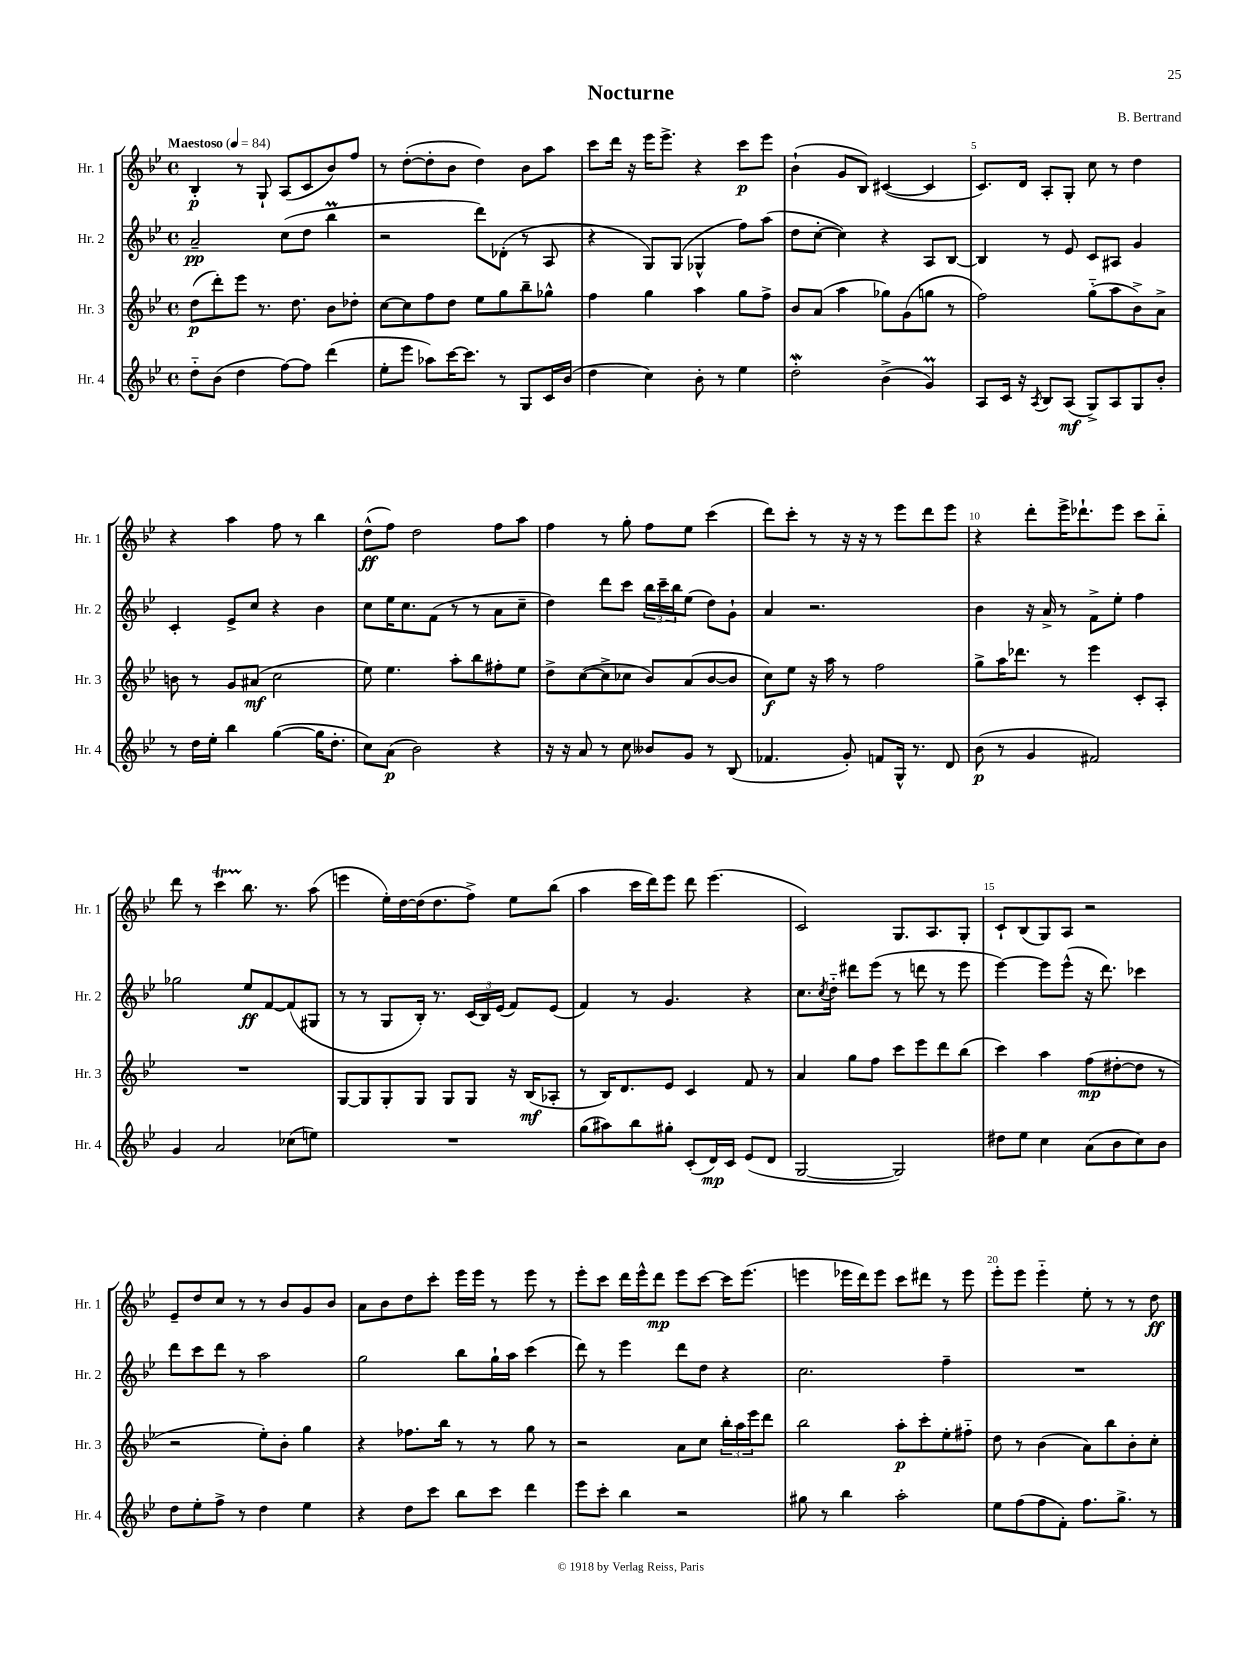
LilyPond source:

\header { title = "Nocturne" composer = "B. Bertrand" }
<<
\new StaffGroup <<
\new Staff = "s0" \with { instrumentName = "Hr. 1" shortInstrumentName = "Hr. 1" } {
    \clef treble \key bes \major \defaultTimeSignature \time 4/4 \tempo "Maestoso" 4 = 84
    bes4-.\p r8 g8-! a8( c'8 bes'8) f''8 |
    r8 d''8~-.( d''8-. bes'8 d''4) bes'8 a''8 |
    c'''8 d'''16 r16 ees'''16 ees'''8.-> r4 c'''8\p ees'''8 |
    bes'4-!( g'8 bes8) cis'4~( cis'4 |
    c'8.) d'16 a8-. g8-. c''8 r8 d''4 |
    r4 a''4 f''8 r8 bes''4 |
    d''8-^\ff( f''8) d''2 f''8 a''8 |
    f''4 r8 g''8-. f''8 ees''8 c'''4( |
    d'''8) c'''8-. r8 r16 r16 r8 ees'''8 d'''8 ees'''8 |
    r4 d'''8-. ees'''16-> des'''8.-! ees'''8 c'''8 bes''8-_ |
    d'''8 r8 c'''4\startTrillSpan bes''8.\stopTrillSpan r8. a''8( |
    e'''4 ees''16-.) d''16~ d''16( d''8. f''8->) ees''8 bes''8( |
    a''4 c'''16 d'''16) ees'''8 d'''8 ees'''4.( |
    c'2) g8. a8. g8-. |
    c'8-! bes8( g8) a8 r2 |
    ees'8-- d''8 c''8 r8 r8 bes'8 g'8 bes'8 |
    a'8 bes'8 d''8 c'''8-. ees'''16 ees'''16 r8 ees'''8 r8 |
    ees'''8-. c'''8 d'''16 ees'''16-^ d'''8\mp ees'''8 c'''8~ c'''16 ees'''8.( |
    e'''4 ees'''16 d'''16) ees'''8 c'''8 dis'''8 r8 ees'''8 |
    ees'''8-. ees'''8 ees'''4-_ ees''8-. r8 r8 d''8\ff \bar "|." |
}
\new Staff = "s1" \with { instrumentName = "Hr. 2" shortInstrumentName = "Hr. 2" } {
    \clef treble \key bes \major \defaultTimeSignature \time 4/4
    a'2--\pp c''8( d''8 bes''4\prall |
    r2 d'''8) des'8-.( r8 a8 |
    r4 g8) g8( ges4-^ f''8) a''8( |
    d''8 c''8~-. c''4) r4 a8 bes8~ |
    bes4 r8 ees'8 c'8 ais8 g'4 |
    c'4-. ees'8-> c''8 r4 bes'4 |
    c''8 ees''16 c''8. f'8( r8 r8 a'8 c''8-- |
    d''4) d'''8 c'''8 \tuplet 3/2 { bes''16 c'''16-- bes''16 } ees''8( d''8) g'8-! |
    a'4 r2. |
    bes'4 r16 a'16-> r8 f'8-> ees''8-. f''4 |
    ges''2 ees''8\ff f'8~ f'8( gis8 |
    r8 r8 g8 bes16-.) r8. \tuplet 3/2 { c'16( bes16) ees'16( } f'8) ees'8( |
    f'4) r8 g'4. r4 |
    c''8. \acciaccatura { c''8 } d''16-_ dis'''8 ees'''8( r8 d'''8 r8 ees'''8 |
    ees'''4~) ees'''8 ees'''8-^( r16 d'''8.) ces'''4 |
    d'''8 c'''8 d'''8 r8 a''2 |
    g''2 bes''8 g''16-! a''16 c'''4( |
    d'''8) r8 ees'''4 d'''8 d''8 r4 |
    c''2. f''4-- |
    R1 \bar "|." |
}
\new Staff = "s2" \with { instrumentName = "Hr. 3" shortInstrumentName = "Hr. 3" } {
    \clef treble \key bes \major \defaultTimeSignature \time 4/4
    d''8\p( d'''8-.) ees'''8 r8. d''8. bes'8 des''8-. |
    c''8~ c''8 f''8 d''8 ees''8 g''8 bes''8-- ges''8-^ |
    f''4 g''4 a''4 g''8 f''8-> |
    bes'8 a'8( a''4 ges''8) g'8( g''8 r8 |
    f''2) g''8-_( a''8 bes'8->) a'8-> |
    b'8 r8 g'8 ais'8\mf( c''2 |
    ees''8) ees''4. a''8-. bes''8 fis''8-. ees''8 |
    d''8-> c''8~( c''8-> ces''8 bes'8) a'8( bes'8~ bes'8 |
    c''8\f) ees''8 r16 a''16 r8 f''2 |
    g''8-> a''16 des'''8. r8 ees'''4 c'8-. a8-. |
    R1 |
    g8~ g8 g8-. g8 g8 g8 r16 bes16\mf( aes8-. |
    r8 bes16) d'8. ees'8 c'4 f'8 r8 |
    a'4 g''8 f''8 c'''8 ees'''8 d'''8 bes''8( |
    c'''4) a''4 f''8\mp( dis''8~-. dis''8 r8 |
    r2 ees''8-.) bes'8-. g''4 |
    r4 fes''8. bes''16 r8 r8 g''8 r8 |
    r2 a'8 c''8 \tuplet 3/2 { bes''16-. a''16 ees'''16 } d'''8 |
    bes''2 a''8-.\p c'''8-. ees''8-. fis''8-_ |
    d''8 r8 bes'4( a'8) bes''8 bes'8-. c''8-. \bar "|." |
}
\new Staff = "s3" \with { instrumentName = "Hr. 4" shortInstrumentName = "Hr. 4" } {
    \clef treble \key bes \major \defaultTimeSignature \time 4/4
    d''8-_ bes'8( d''4 f''8~) f''8 d'''4( |
    ees''8-. ees'''8 aes''8) c'''16~ c'''8. r8 g8 c'16 bes'16( |
    d''4 c''4) bes'8-. r8 ees''4 |
    d''2-.\mordent bes'4->( g'4\prall) |
    a8 c'16 r16 \acciaccatura { a8 } bes8 a8\mf( g8->) a8 g8 bes'8-. |
    r8 d''16 ees''16-. bes''4 g''4~( g''16 d''8.-. |
    c''8) a'8\p( bes'2) r4 |
    r16 r16 a'8 r8 c''8 beses'8 g'8 r8 bes8( |
    fes'4. g'8-.) f'8 g16-^ r8. d'8 |
    bes'8\p( r8 g'4 fis'2) |
    g'4 a'2 ces''8( e''8) |
    R1 |
    g''8( ais''8) bes''8 gis''8-. c'8-.( d'16\mp) c'16 ees'8( d'8 |
    g2~ g2) |
    dis''8 ees''8 c''4 a'8( bes'8 c''8) bes'8 |
    d''8 ees''8-. f''8-> r8 d''4 ees''4 |
    r4 d''8 c'''8 bes''8 c'''8 d'''4 |
    ees'''8 c'''8-. bes''4 r2 |
    gis''8 r8 bes''4 a''2-. |
    ees''8 f''8( f''8 f'8-.) f''8. g''8.-> r8 \bar "|." |
}
>>
>>
\layout { \context { \Score \override BarNumber.break-visibility = ##(#f #t #t) barNumberVisibility = #(every-nth-bar-number-visible 5) } }
